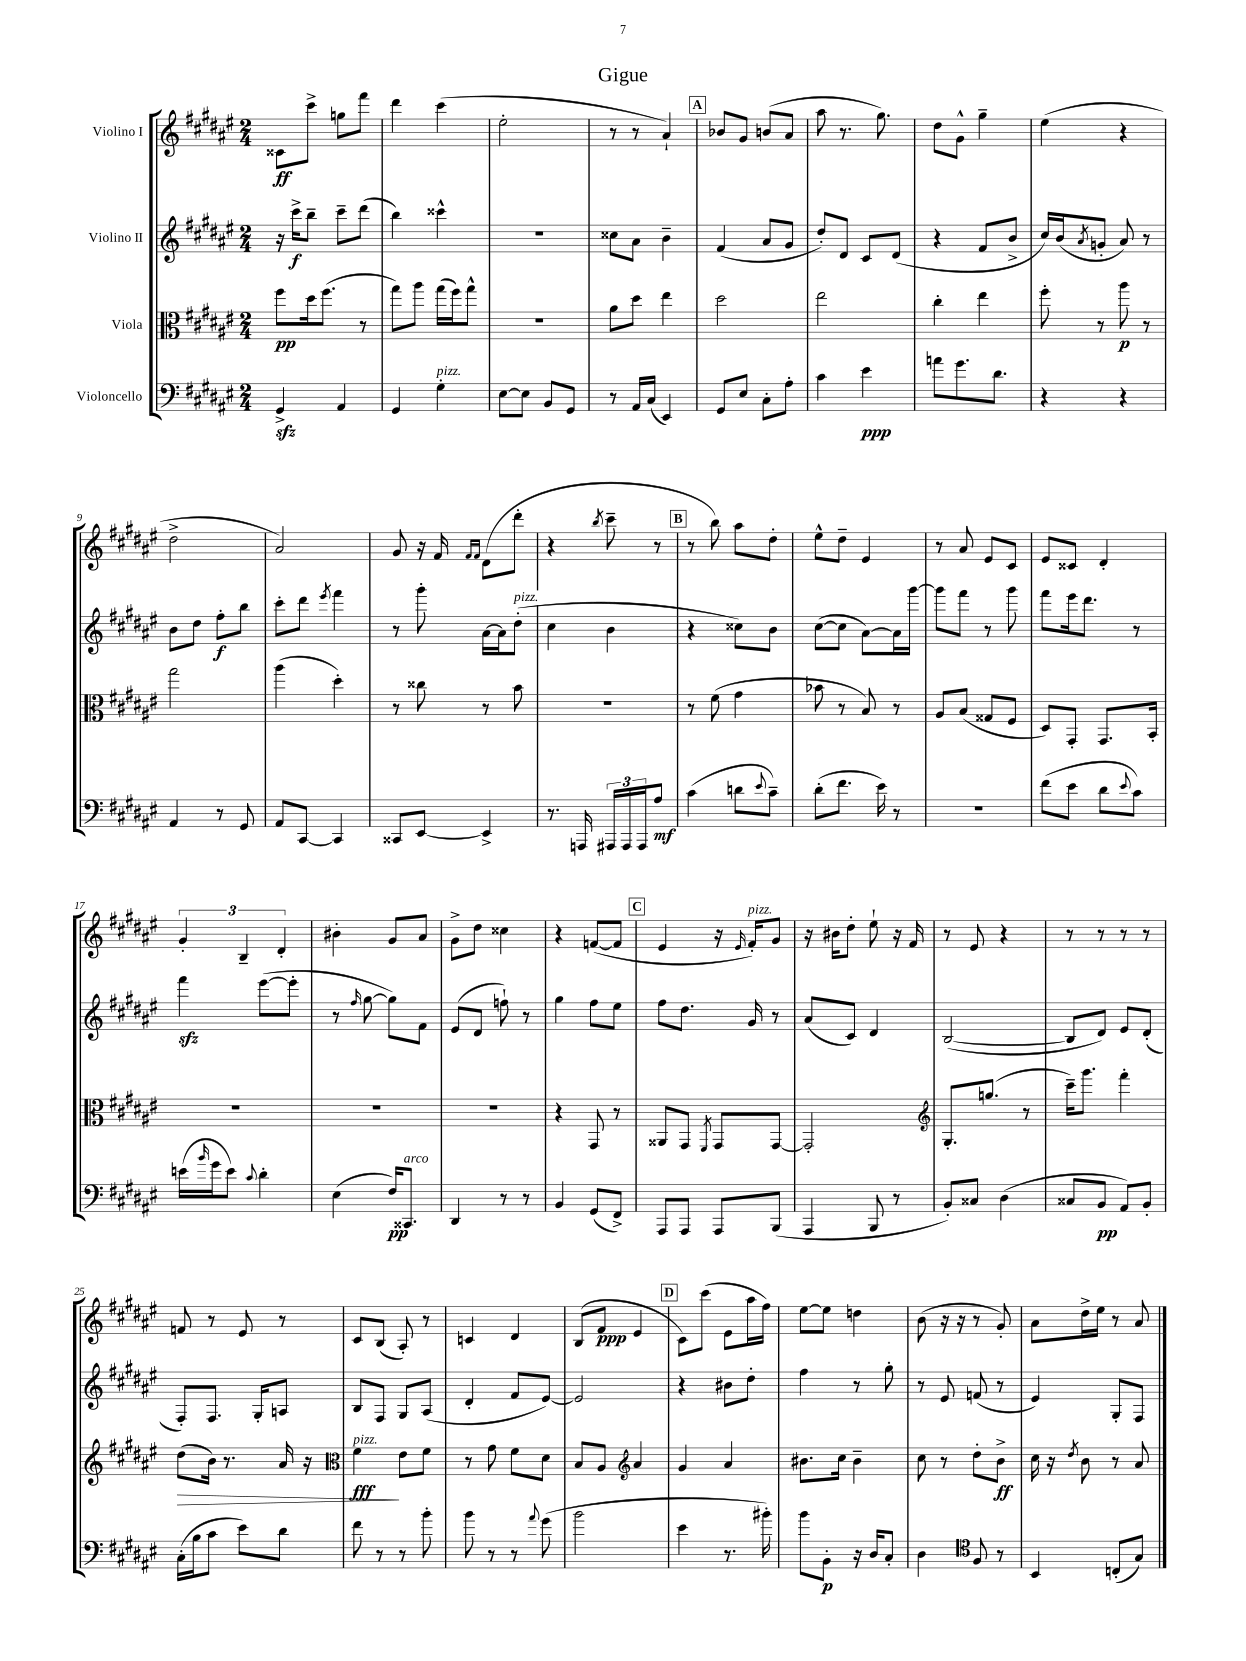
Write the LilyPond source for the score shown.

\header { title = "Gigue" }
<<
\new StaffGroup <<
\new Staff = "s0" \with { instrumentName = "Violino I" } {
    \clef treble \key fis \major \numericTimeSignature \time 2/4
    cisis'8\ff cis'''8-> g''8 fis'''8 |
    dis'''4 cis'''4( |
    eis''2-. |
    r8 r8 ais'4-!) |
    \mark \markup { \box "A" } bes'8 gis'8 b'8( ais'8 |
    ais''8 r8. gis''8.) |
    dis''8 gis'8-^ gis''4-- |
    eis''4( r4 |
    dis''2-> |
    ais'2) |
    gis'8 r16 fis'16 \grace { fis'16 fis'16 } dis'8( dis'''8-. |
    r4 \acciaccatura { b''8 } cis'''8-- r8 |
    \mark \markup { \box "B" } r8 b''8) ais''8 dis''8-. |
    eis''8-^ dis''8-- eis'4 |
    r8 ais'8 eis'8 cis'8 |
    eis'8 cisis'8 dis'4-. |
    \tuplet 3/2 { gis'4-. b4-- dis'4-. } |
    bis'4-. gis'8 ais'8 |
    gis'8-> dis''8 cisis''4 |
    r4 f'8~( f'8 |
    \mark \markup { \box "C" } eis'4 r16 \grace { eis'16 } fis'16-.^\markup { \italic "pizz." }) gis'8 |
    r16 bis'16 dis''8-. eis''8-! r16 fis'16 |
    r8 eis'8 r4 |
    r8 r8 r8 r8 |
    f'8 r8 eis'8 r8 |
    cis'8 b8( ais8-.) r8 |
    c'4 dis'4 |
    b8( fis'8\ppp eis'4 |
    \mark \markup { \box "D" } cis'8) cis'''8( eis'8 ais''16 fis''16) |
    eis''8~ eis''8 d''4 |
    b'8( r16 r16 r8 gis'8-.) |
    ais'8 dis''16-> eis''16 r8 ais'8 \bar "|." |
}
\new Staff = "s1" \with { instrumentName = "Violino II" } {
    \clef treble \key fis \major \numericTimeSignature \time 2/4
    r16 cis'''16->\f b''8-- cis'''8-- dis'''8( |
    b''4) cisis'''4-^ |
    R2 |
    cisis''8 ais'8 b'4-- |
    \mark \markup { \box "A" } fis'4( ais'8 gis'8 |
    dis''8-.) dis'8 cis'8 dis'8( |
    r4 fis'8 b'8-> |
    cis''16) b'16( \acciaccatura { ais'8 } g'8-. ais'8) r8 |
    b'8 dis''8 fis''8-.\f b''8 |
    cis'''8-. dis'''8 \acciaccatura { eis'''8 } fis'''4 |
    r8 gis'''8-. ais'16~ ais'16 dis''8-.^\markup { \italic "pizz." }( |
    cis''4 b'4 |
    \mark \markup { \box "B" } r4 cisis''8) b'8 |
    cis''8~( cis''8 ais'8~) ais'16 gis'''16~ |
    gis'''8 fis'''8 r8 gis'''8 |
    fis'''8 eis'''16 dis'''8. r8 |
    fis'''4\sfz eis'''8~( eis'''8-. |
    r8 \grace { fis''16 } gis''8~ gis''8) fis'8 |
    eis'8( dis'8 f''8-!) r8 |
    gis''4 fis''8 eis''8 |
    \mark \markup { \box "C" } fis''8 dis''8. gis'16 r8 |
    ais'8( cis'8) dis'4 |
    b2~( |
    b8 dis'8) eis'8 dis'8-.( |
    fis8-.) fis8. gis16-. a8 |
    b8 fis8 gis8 ais8( |
    dis'4-. fis'8 eis'8~) |
    eis'2 |
    \mark \markup { \box "D" } r4 bis'8 dis''8-. |
    fis''4 r8 gis''8-. |
    r8 eis'8 f'8( r8 |
    eis'4) gis8-. fis8 \bar "|." |
}
\new Staff = "s2" \with { instrumentName = "Viola" } {
    \clef alto \key fis \major \numericTimeSignature \time 2/4
    fis''8\pp dis''16 fis''8.( r8 |
    gis''8) ais''8 gis''16( fis''16) gis''8-^ |
    R2 |
    ais'8 dis''8 eis''4 |
    \mark \markup { \box "A" } dis''2 |
    eis''2 |
    cis''4-. eis''4 |
    fis''8-. r8 ais''8\p r8 |
    gis''2 |
    ais''4( dis''4-.) |
    r8 cisis''8 r8 b'8 |
    R2 |
    \mark \markup { \box "B" } r8 fis'8( gis'4 |
    bes'8 r8 b8) r8 |
    ais8 b8( gisis8 fis8 |
    dis8) gis,8-. gis,8. b,16-. |
    R2 |
    R2 |
    R2 |
    r4 gis,8 r8 |
    \mark \markup { \box "C" } aisis,8 gis,8 \acciaccatura { fis,8 } gis,8 gis,8~ |
    gis,2-. |
    \clef treble gis8.-. g''8.( r8 |
    cis'''16--) gis'''8. fis'''4-. |
    dis''8\>( b'16) r8. ais'16 r16 |
    \clef alto fis'4\fff\!^\markup { \italic "pizz." } eis'8 fis'8 |
    r8 gis'8 fis'8 dis'8 |
    b8 ais8 \clef treble ais'4 |
    \mark \markup { \box "D" } gis'4 ais'4 |
    bis'8. cis''16 bis'4-- |
    cis''8 r8 dis''8-. b'8->\ff |
    cis''16 r16 \acciaccatura { dis''8 } b'8 r8 ais'8 \bar "|." |
}
\new Staff = "s3" \with { instrumentName = "Violoncello" } {
    \clef bass \key fis \major \numericTimeSignature \time 2/4
    gis,4->\sfz ais,4 |
    gis,4 gis4-.^\markup { \italic "pizz." } |
    eis8~ eis8 b,8 gis,8 |
    r8 ais,16 cis16( eis,4) |
    \mark \markup { \box "A" } gis,8 eis8 cis8-. ais8-. |
    cis'4 eis'4\ppp |
    a'8 gis'8. dis'8. |
    r4 r4 |
    ais,4 r8 gis,8 |
    ais,8 cis,8~ cis,4 |
    cisis,8 eis,8~ eis,4-> |
    r8. a,,16 \tuplet 3/2 { ais,,16 ais,,16 ais,,16 } ais8\mf |
    \mark \markup { \box "B" } cis'4( d'8 \appoggiatura { eis'8 } cis'8--) |
    dis'8-.( fis'8. eis'16) r8 |
    r2 |
    fis'8( eis'8 dis'8 \appoggiatura { eis'8 } cis'8) |
    e'16( \grace { b'16 } gis'16 e'8) \appoggiatura { cis'8 } dis'4-. |
    eis4( fis16\pp) cisis,8.^\markup { \italic "arco" } |
    dis,4 r8 r8 |
    b,4 gis,8( fis,8->) |
    \mark \markup { \box "C" } ais,,8 ais,,8 ais,,8 b,,8( |
    ais,,4 b,,8 r8 |
    b,8-.) cisis8 dis4( |
    cisis8 b,8\pp ais,8) b,8-. |
    cis16-.( b16 cis'8 eis'8) dis'8 |
    fis'8 r8 r8 b'8-. |
    b'8 r8 r8 \appoggiatura { ais'8 } gis'8( |
    b'2 |
    \mark \markup { \box "D" } eis'4 r8. bis'16-.) |
    b'8 b,8-.\p r16 dis16 cis8-. |
    dis4 \clef tenor fis8 r8 |
    b,4 c8-.( gis8) \bar "|." |
}
>>
>>
